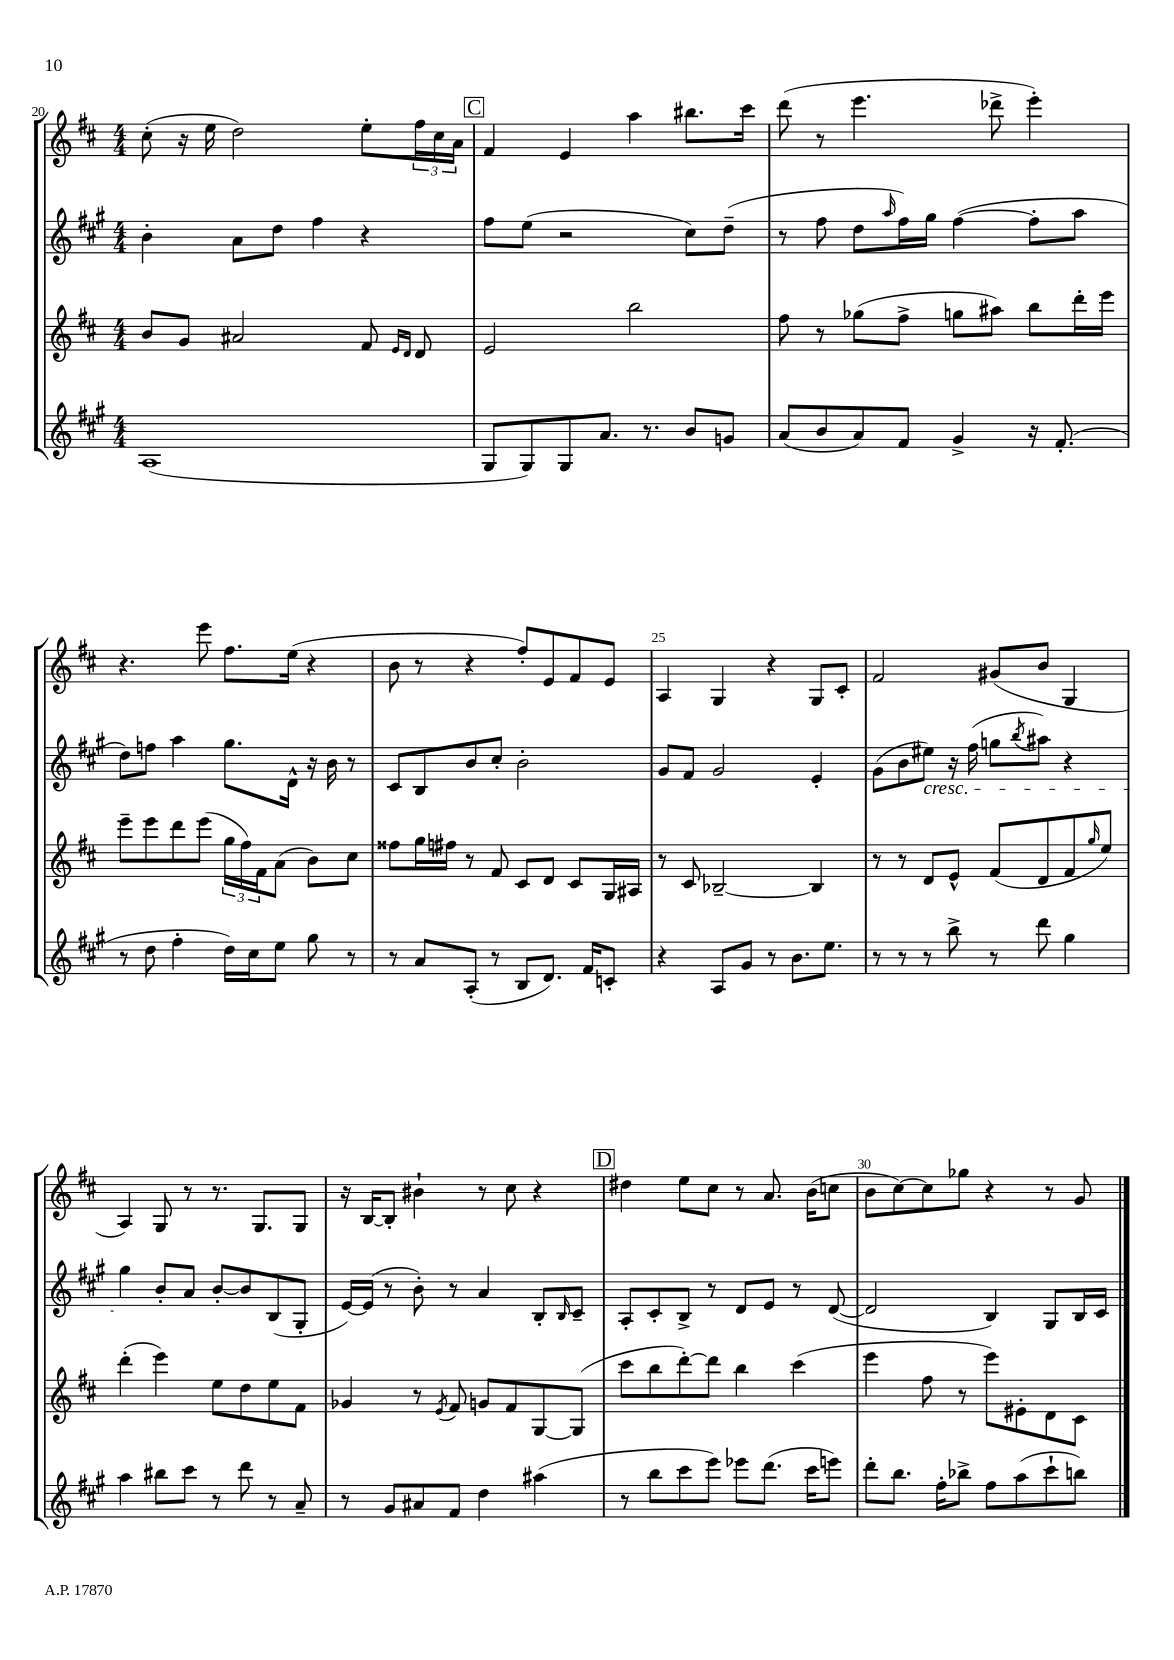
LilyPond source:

<<
\new StaffGroup <<
\new Staff = "s0" {
    \clef treble \key d \major \numericTimeSignature \time 4/4
    cis''8-.( r16 e''16 d''2) e''8-. \tuplet 3/2 { fis''16 cis''16 a'16 } |
    \mark \markup { \box "C" } fis'4 e'4 a''4 bis''8. cis'''16 |
    d'''8( r8 e'''4. des'''8-> e'''4-.) |
    r4. e'''8 fis''8. e''16( r4 |
    b'8 r8 r4 fis''8-.) e'8 fis'8 e'8 |
    a4 g4 r4 g8 cis'8-. |
    fis'2 gis'8( b'8 g4 |
    a4) g8 r8 r8. g8. g8 |
    r16 b16~ b8-. bis'4-! r8 cis''8 r4 |
    \mark \markup { \box "D" } dis''4 e''8 cis''8 r8 a'8. b'16( c''8 |
    b'8 cis''8~) cis''8 ges''8 r4 r8 g'8 \bar "|." |
}
\new Staff = "s1" {
    \clef treble \key a \major \numericTimeSignature \time 4/4
    b'4-. a'8 d''8 fis''4 r4 |
    \mark \markup { \box "C" } fis''8 e''8( r2 cis''8) d''8--( |
    r8 fis''8 d''8 \grace { a''16 } fis''16) gis''16 fis''4~( fis''8-. a''8 |
    d''8) f''8 a''4 gis''8. d'16-^ r16 b'16 r8 |
    cis'8 b8 b'8 cis''8-. b'2-. |
    gis'8 fis'8 gis'2 e'4-. |
    gis'8( b'8 eis''8\cresc) r16 fis''16( g''8 \acciaccatura { b''8 } ais''8) r4 |
    gis''4\! b'8-. a'8 b'8~-. b'8 b8( gis8-. |
    e'16~) e'16( r8 b'8-.) r8 a'4 b8-. \grace { b16 } cis'8-- |
    \mark \markup { \box "D" } a8-. cis'8-. b8-> r8 d'8 e'8 r8 d'8~( |
    d'2 b4) gis8 b16 cis'16 \bar "|." |
}
\new Staff = "s2" {
    \clef treble \key d \major \numericTimeSignature \time 4/4
    b'8 g'8 ais'2 fis'8 \grace { e'16 d'16 } d'8 |
    \mark \markup { \box "C" } e'2 b''2 |
    fis''8 r8 ges''8( fis''8-> g''8 ais''8) b''8 d'''16-. e'''16 |
    e'''8-- e'''8 d'''8 e'''8( \tuplet 3/2 { g''16 fis''16) fis'16 } a'8( b'8) cis''8 |
    fisis''8 g''16 fis''16 r8 fis'8 cis'8 d'8 cis'8 g16 ais16 |
    r8 cis'8 bes2~-- bes4 |
    r8 r8 d'8 e'8-^ fis'8( d'8 fis'8 \grace { g''16 } e''8) |
    d'''4-.( e'''4) e''8 d''8 e''8 fis'8 |
    ges'4 r8 \acciaccatura { e'8 } fis'8 g'8 fis'8 g8~ g8( |
    \mark \markup { \box "D" } cis'''8 b''8 d'''8~-.) d'''8 b''4 cis'''4( |
    e'''4 fis''8 r8 e'''8) eis'8-. d'8 cis'8 \bar "|." |
}
\new Staff = "s3" {
    \clef treble \key a \major \numericTimeSignature \time 4/4
    a1( |
    \mark \markup { \box "C" } gis8 gis8) gis8 a'8. r8. b'8 g'8 |
    a'8( b'8 a'8) fis'8 gis'4-> r16 fis'8.-.( |
    r8 d''8 fis''4-. d''16) cis''16 e''8 gis''8 r8 |
    r8 a'8 a8-.( r8 b8 d'8.) fis'16 c'8-. |
    r4 a8 gis'8 r8 b'8. e''8. |
    r8 r8 r8 b''8-> r8 d'''8 gis''4 |
    a''4 bis''8 cis'''8 r8 d'''8 r8 a'8-- |
    r8 gis'8 ais'8 fis'8 d''4 ais''4( |
    \mark \markup { \box "D" } r8 b''8 cis'''8 e'''8) ees'''8 d'''8.( cis'''16 e'''8) |
    d'''8-. b''8. fis''16-. bes''8-> fis''8 a''8( cis'''8-! b''8) \bar "|." |
}
>>
>>
\layout { \context { \Score currentBarNumber = #20 \override BarNumber.break-visibility = ##(#f #t #t) barNumberVisibility = #(every-nth-bar-number-visible 5) } }
